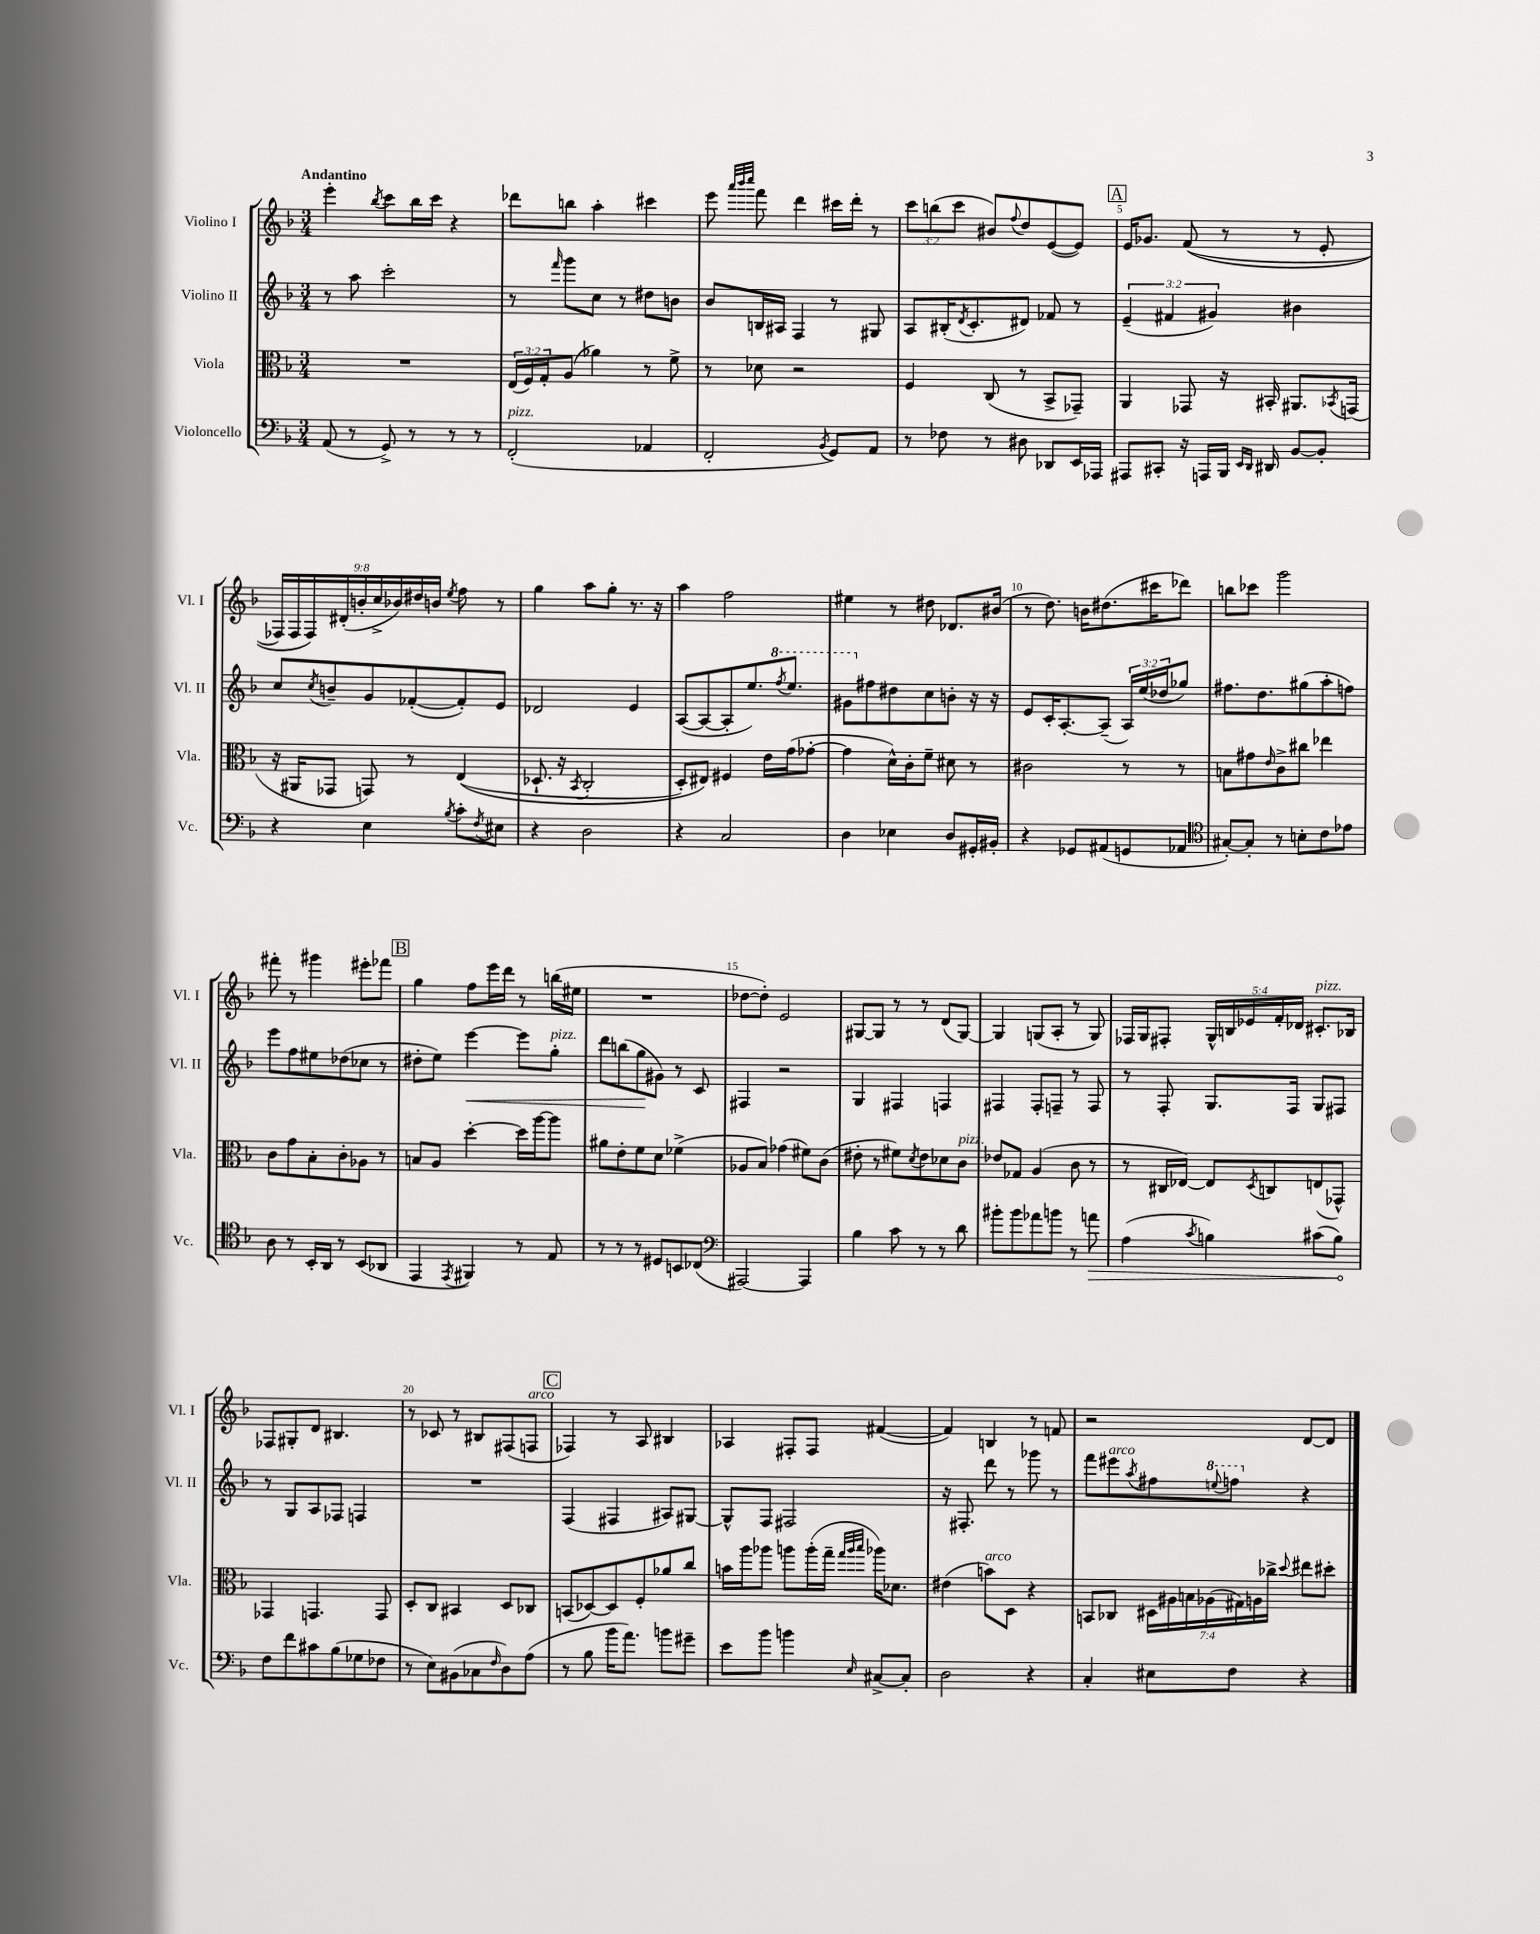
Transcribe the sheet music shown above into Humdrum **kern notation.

**kern	**kern	**kern	**kern
*staff4	*staff3	*staff2	*staff1
*clefF4	*clefC3	*clefG2	*clefG2
*k[b-]	*k[b-]	*k[b-]	*k[b-]
*M3/4	*M3/4	*M3/4	*M3/4
(8AA	2.r	8r	4eee'
8r	.	8aa	.
.	.	.	8qbb-
8GG^)	.	2ccc'	8ccc
8r	.	.	16bb-
.	.	.	16ccc
8r	.	.	4r
8r	.	.	.
=	=	=	=
(2FF'	(24E	8r	8ddd-
.	24F)	.	.
.	24G'	.	.
.	.	16qqfff	.
.	(8A	8ggg	8bb
.	4a-)	8cc	4aa'
.	.	8r	.
4AA-	8r	8dd#	4ccc#
.	8f^	8b	.
=	=	=	=
2FF'	8r	8b-	8eee
.	.	.	32qqaaa
.	.	.	32qqbbb-
.	.	.	32qqcccc
.	8d-	16B	8fff
.	.	16A#	.
.	2r	4F	4ddd
8qBB-	.	.	.
8GG)	.	8r	16ccc#
.	.	.	16ddd'
8AA	.	8G#	8r
=	=	=	=
8r	4F	8A	12ccc
.	.	.	(12bb
8F-	.	(16B#'	.
.	.	.	12ccc
.	.	8qd	.
.	.	8.c'	.
8r	(8C	.	8b#)
.	.	.	8qqff
8D#	8r	8d#)	8dd
8DD-	8BB-^	8f-	([8e
16EE	8GG-~)	8r	8e])
16AAA-	.	.	.
=	=	=	=
8AAA#	4AA	(6e~	16e
.	.	.	8.g-
8CC#'	.	.	.
.	.	6f#	.
16r	8GG-	.	&((8f
16AAA	.	.	.
.	.	6g#)	.
16BBB-	16r	.	8r
16qqEE	.	.	.
16qqDD	.	.	.
16DD#	16BB#'	.	.
[8BB-	8.AA#	4b#	8r
8BB-']	.	.	8e'
.	8qBB-	.	.
.	(16GG	.	.
=	=	=	=
4r	16r	8cc	18F-)
.	.	.	18F-
.	16AA#	.	.
.	.	.	18F-&)
.	.	8qcc	.
.	8GG-	8b~	.
.	.	.	(18d#'
.	.	.	18b'
4E	8GG)	8g	.
.	.	.	18cc^
.	.	.	18b-)
.	8r	([8f-'	.
.	.	.	18dd#
.	.	.	18b
8qB-	.	.	8qee
8c'	&((4E	8f-'])	8ff
8qF	.	.	.
8E#	.	8e	8r
=	=	=	=
4r	8.D-`	2d-	4gg
.	16r	.	.
.	8qBB-	.	.
2D	2C'	.	8aa
.	.	.	8gg'
.	.	4e	8.r
.	.	.	16r
=	=	=	=
4r	8D')	([8A	4aa
.	8E#&)	8A_	.
2C	4F#	8A']	2ff
.	.	8.ee)	.
.	16e	.	.
.	.	8qfff	.
.	(16g	8.eee	.
.	[8g-'	.	.
=	=	=	=
4D	4g-]	8gg#	4ee#
.	.	8ff#	.
4E-	16d^^)	8dd#	8r
.	16c'	.	.
.	8f~	8cc	8dd#
8D	8d#	8b'	8.d-
16GG#'	8r	16r	.
16BB#'	.	16r	(16b#
=	=	=	=
4r	2c#	8e	8r
.	.	16c'	8.dd)
.	.	[8.A'	.
8GG-	.	.	.
.	.	.	16b
(8AA#	.	(8A~]	(8.dd#
8GG	8r	24A)	.
.	.	(24ee	.
.	.	.	16ccc#
.	.	24dd-	.
8AA-	8r	8gg-)	8ddd-)
=	=	=	=
*clefC4	*	*	*
[8G#')	8B	8.ff#	8bb
8G#']	8g#	.	8ccc-
.	.	8.dd	.
.	16qqe	.	.
8r	8c^	.	2ggg
8B'	8cc#	(8gg#	.
8c	4ee-	8aa'	.
8e-	.	8ff)	.
=	=	=	=
8A	8c	8eee	8fff#'
8r	8g	8ff	8r
16BB-'	8B-'	8ee#	4ggg#
16AA	.	.	.
8r	8c'	(8dd-	.
(8BB-	8A-	8cc-	8eee#'
8AA-	8r	8r	8fff-
=	=	=	=
4EE	8B	8dd#'	4gg
.	8A	8ee)	.
8qEE	.	.	.
4FF#)	[4dd'	[4eee	8ff
.	.	.	16eee
.	.	.	16ddd
8r	16dd]	8eee]	8r
.	[16aa	.	.
8E	8aa]	8gg'	(16bb
.	.	.	16ee#
=	=	=	=
8r	8a#	8ddd	2.r
8r	8e'	(8bb	.
8r	8f	8gg	.
8D#	8d	8g#)	.
8BB	(4f-^	8r	.
(8C-	.	8c	.
=	=	=	=
*clefF4	*	*	*
[2AAA#)	8A-	4F#	[8dd-
.	8B-)	.	8dd-'])
.	(4g-	2r	2e
4AAA#]	8f#)	.	.
.	(8c	.	.
=	=	=	=
4B-	8e#'	4G	[8G#
.	8r	.	8G#]
8c	8f#)	4F#	8r
.	8qd	.	.
8r	8e#	.	8r
8r	8d-	4F	(8d
8d	8c	.	[8G#)
=	=	=	=
8b#'	8e-	4F#	4G#]
8b#	8G-	.	.
8a-	(4A	8F#'	(8G
8b	.	8F~	8A'
8r	8c	8r	8r
8a	8r	8F	8G)
=	=	=	=
(4A	8r	8r	16F-
.	.	.	16G
.	16C#	8F'	8F#'
.	[16E-)	.	.
8qc	.	.	.
4B)	8E-]	8.G	20G^^
.	.	.	20B
.	.	.	20e-
.	8qD	.	.
.	8C	.	.
.	.	.	20f'
.	.	16F	.
.	.	.	20d-
(8c#	(8E	8G	8.c#'
8B)	8GG-^^)	8F#	.
.	.	.	16B-
=	=	=	=
8F	4GG-	8r	8F-
8f	.	8G	8G#'
8c#	4.GG	8A	8d
(8B-	.	8F-	4.B#
8G-	.	4F	.
8F-	8GG	.	.
=	=	=	=
8r	8D'	2.r	8r
8E)	8C	.	8c-
(8BB#	4BB#	.	8r
8C-	.	.	8B#
16qqF	.	.	.
8D)	8D	.	(8F#
(8A	8C-	.	8F
=	=	=	=
8r	(8BB	(4F	4F-)
8B-	[8D-)	.	.
16b-	8D-]	4F#	8r
8.a)	.	.	.
.	8F'	.	8A
8b	8a-	8A#)	4B#
8g#~	8cc	[8G#	.
=	=	=	=
8e	16b	8G#^^]	4A-
.	16aa	.	.
8b-	8aa-	8F	.
4b	8aa	2F#	8F#'
.	(16aa'	.	8F#
.	16gg~	.	.
.	32qqgg	.	.
.	32qqaa	.	.
16qqE	32qqbb-	.	.
[8C#^	16aa-)	.	([4f#
.	8.d-	.	.
8C#']	.	.	.
=	=	=	=
2D	(4e#	16r	4f#])
.	.	8.F#'	.
.	8b)	8ddd	4B
.	8D	8r	.
4r	4r	8ggg-	8r
.	.	8r	8f
=	=	=	=
4C'	8BB	8fff	2r
.	8C-	8eee#	.
.	.	8qaa	.
8E#	28D#	8ff#	.
.	28A#	.	.
.	28B	.	.
.	(28A-	.	.
.	.	8qqeee	.
8F	.	8fff	.
.	28G#)	.	.
.	28A	.	.
.	28cc-^	.	.
.	8qqdd	.	.
4r	8ee#	4r	[8d
.	8dd#'	.	8d]
==	==	==	==
*-	*-	*-	*-
